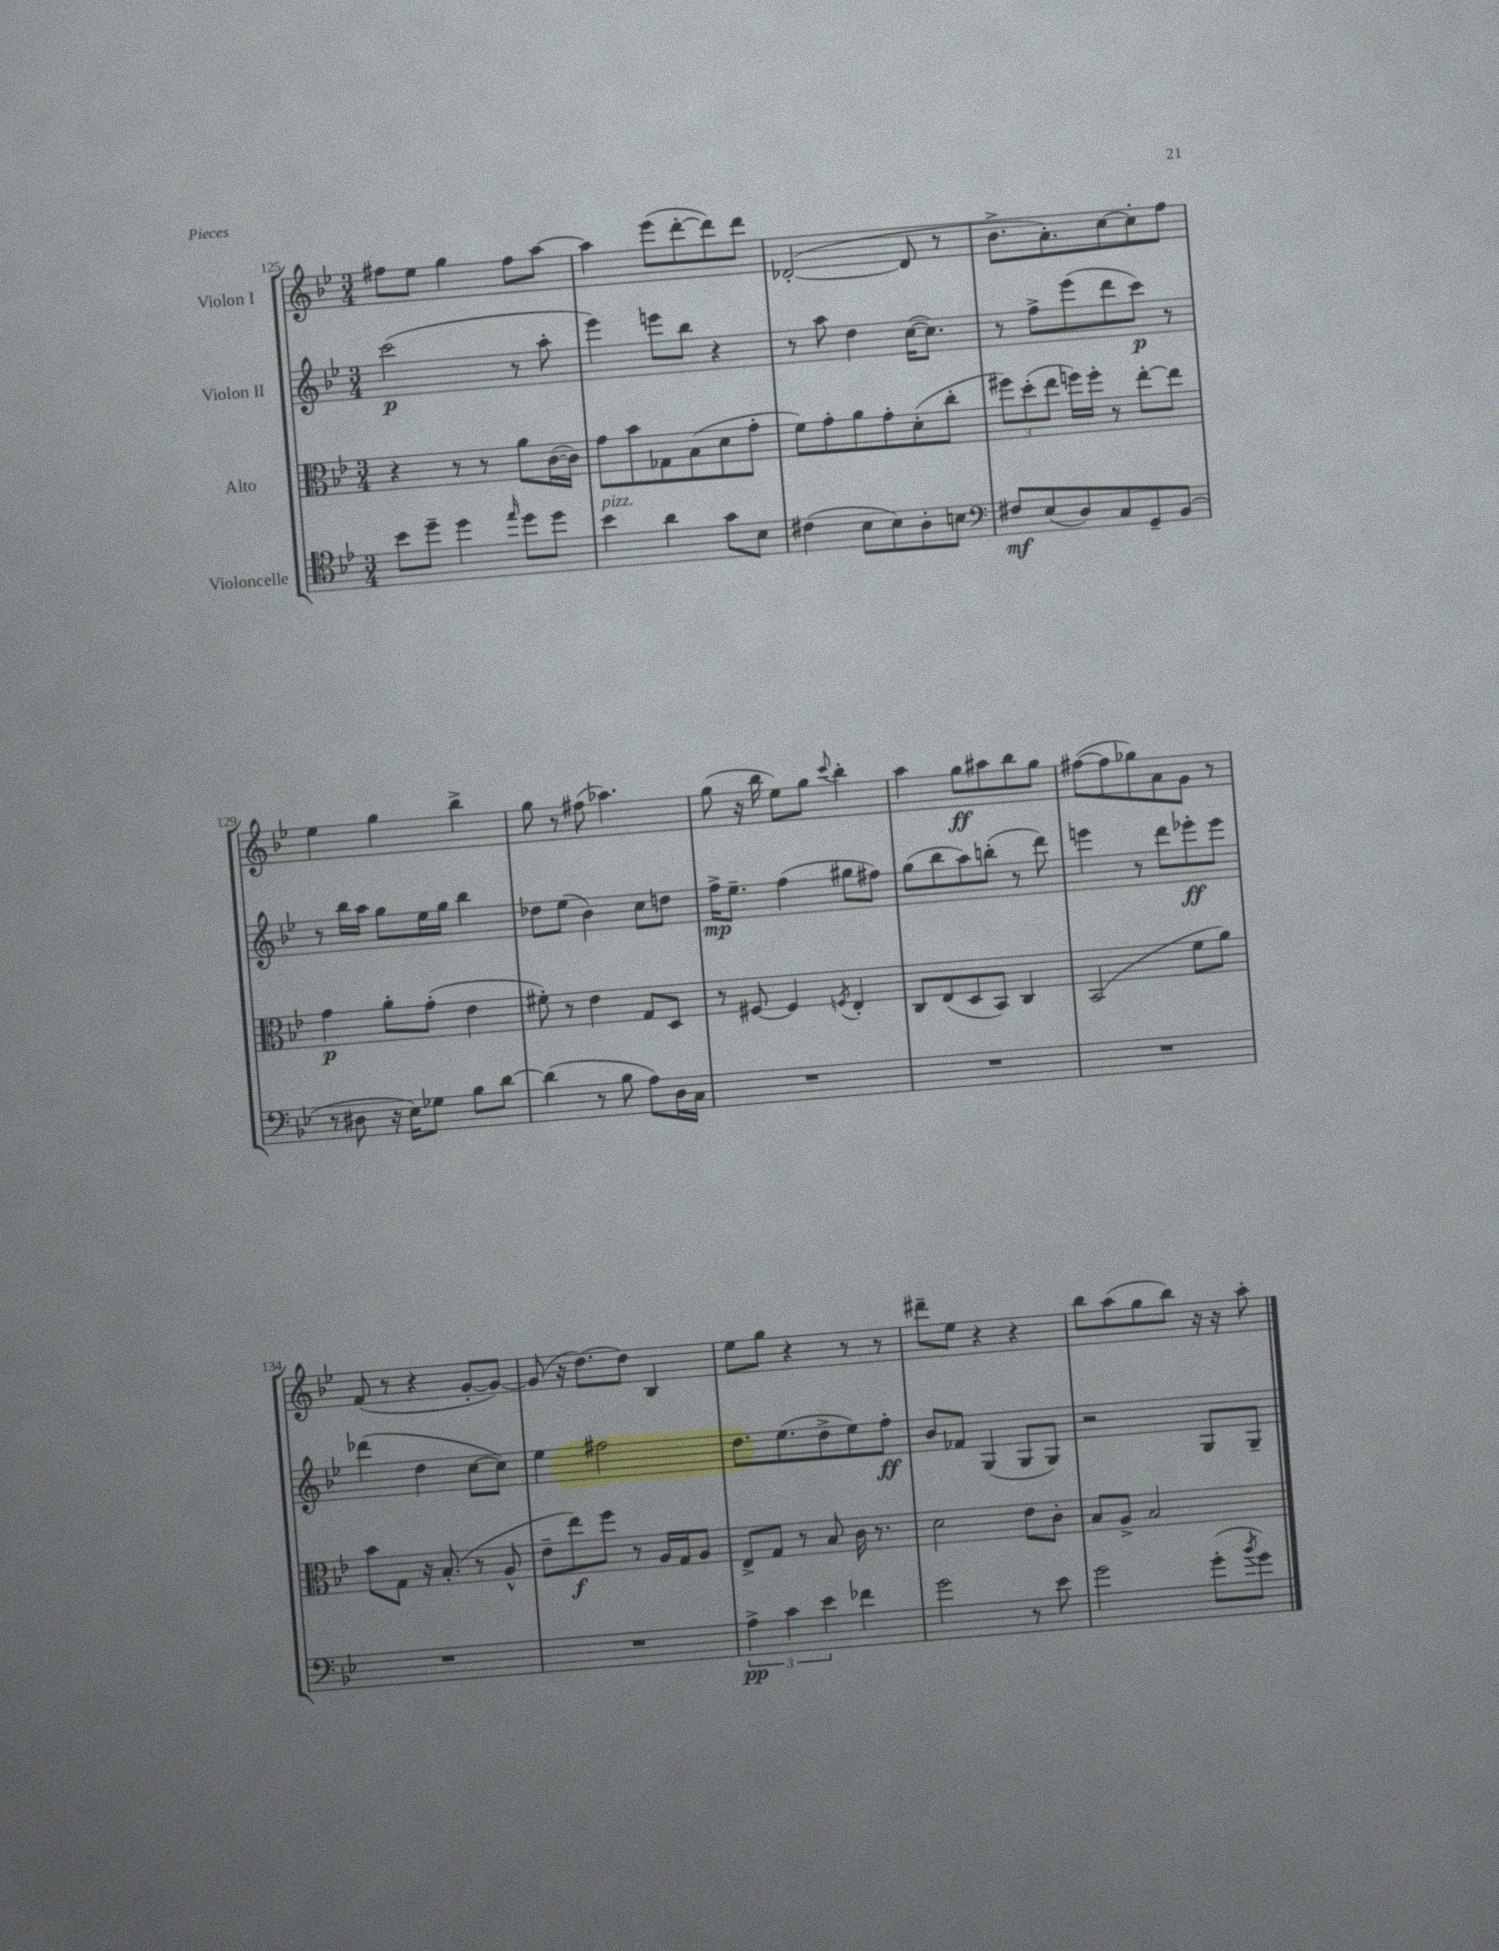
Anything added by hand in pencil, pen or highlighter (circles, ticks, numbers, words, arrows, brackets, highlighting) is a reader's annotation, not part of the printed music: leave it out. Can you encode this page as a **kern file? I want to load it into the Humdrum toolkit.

**kern	**kern	**kern	**kern
*staff4	*staff3	*staff2	*staff1
*clefC4	*clefC3	*clefG2	*clefG2
*k[b-e-]	*k[b-e-]	*k[b-e-]	*k[b-e-]
*M3/4	*M3/4	*M3/4	*M3/4
8b-	4r	(2ccc	8ff#
8dd~	.	.	8ee-
4dd	8r	.	4gg
.	8r	.	.
16qqee-	.	.	.
8dd	8a	8r	8ff#
8dd	([16c	8aa'	[8aa
.	16c])	.	.
=	=	=	=
4b-	8g	4eee-)	4aa]
.	8b-	.	.
4a	8G-	8eee	(8eee-
.	(8B-	8bb-	[8ddd'
8g	8d	4r	8ddd])
8B-	8g'	.	8ddd
=	=	=	=
(4c#	8f)	8r	([2d-'
.	8g'	8aa	.
8B-	8a	4dd	.
8B-)	8g'	.	.
8A'	(8d'	([16cc	8d-]
.	.	8.cc])	.
8B	8cc'	.	8r
=	=	=	=
*clefF4	*	*	*
8F#	12ff#)	8r	8.b-^
.	(12dd'	.	.
(8E-	.	8ff^	.
.	12ee-	.	.
.	.	.	8.a')
8D)	16ff)	(8eee-	.
.	16ff'	.	.
8C	8r	8ddd	[8cc
8GG~	[8ee-'	8ccc)	8cc']
(8BB-	8ee-]	8r	8ff
=	=	=	=
8r	4g	8r	4ee-
8D#	.	16bb-	.
.	.	16aa	.
16r	8a'	8gg	4gg
16E-)	.	.	.
8G-	(8g'	16ee-	.
.	.	16gg	.
8B-	4e-	4bb-	4bb-^
[8d	.	.	.
=	=	=	=
(4d]	8f#')	8dd-	8gg
.	8r	(8ee-	8r
8r	4e-	4b-)	(8ff#
8B-	.	.	4.aa-)
8A)	8G	8cc	.
16D	8D	8dd	.
16C	.	.	.
=	=	=	=
2.r	8r	16ff^	(8gg
.	.	8.ee-~	.
.	[8F#	.	16r
.	.	.	16bb-
.	4F#]	(4ff	8ee-)
.	.	.	8gg
.	8qF	.	8qqccc
.	4E-'	8gg#	4bb-'
.	.	8ff#)	.
=	=	=	=
2.r	8C	(8gg	4aa
.	(8E-	8bb-	.
.	8D	8aa)	8gg
.	8BB-)	(8bb'	8aa#
.	4C	8r	8bb-
.	.	8ddd)	8gg
=	=	=	=
2.r	(2BB-	4eee	([8ff#
.	.	.	8ff#]
.	.	8r	8gg-)
.	.	8ddd	8a
.	8f	8eee-'	8g
.	8a)	8eee-	8r
=	=	=	=
2.r	8b-	(4ddd-	(8f
.	8G	.	8r
.	16r	4dd	4r
.	(8.B-'	.	.
.	8r	[8cc	[8g'
.	8A^^	8cc])	8g_)
=	=	=	=
2.r	8e-~	4ee-	(8g]
.	8ee-)	.	16r
.	.	.	[8.dd)
.	8ff	2ff#	.
.	8r	.	8dd]
.	16A	.	4B-
.	16G	.	.
.	8A	.	.
=	=	=	=
6A^	8E-^	8.dd	8ee-
.	8G	.	8gg
6c	.	.	.
.	.	(8.ee-	.
.	8r	.	4r
6e-	.	.	.
.	8B-	8dd^	.
4f-	16c	8ee-)	8r
.	8.r	.	.
.	.	8ff'	8r
=	=	=	=
2g	2d	8b-	8ddd#~
.	.	8f-	8ee-
.	.	(4G	4r
8r	8e-	8G	4r
8e-	8c'	8G)	.
=	=	=	=
2g	8B-	2r	8bb-
.	8A^	.	(8aa
.	2B-	.	8gg
.	.	.	8bb-)
(8g'	.	8G	16r
.	.	.	16r
8qb-	.	.	.
8g)	.	8G~	8aa'
==	==	==	==
*-	*-	*-	*-
